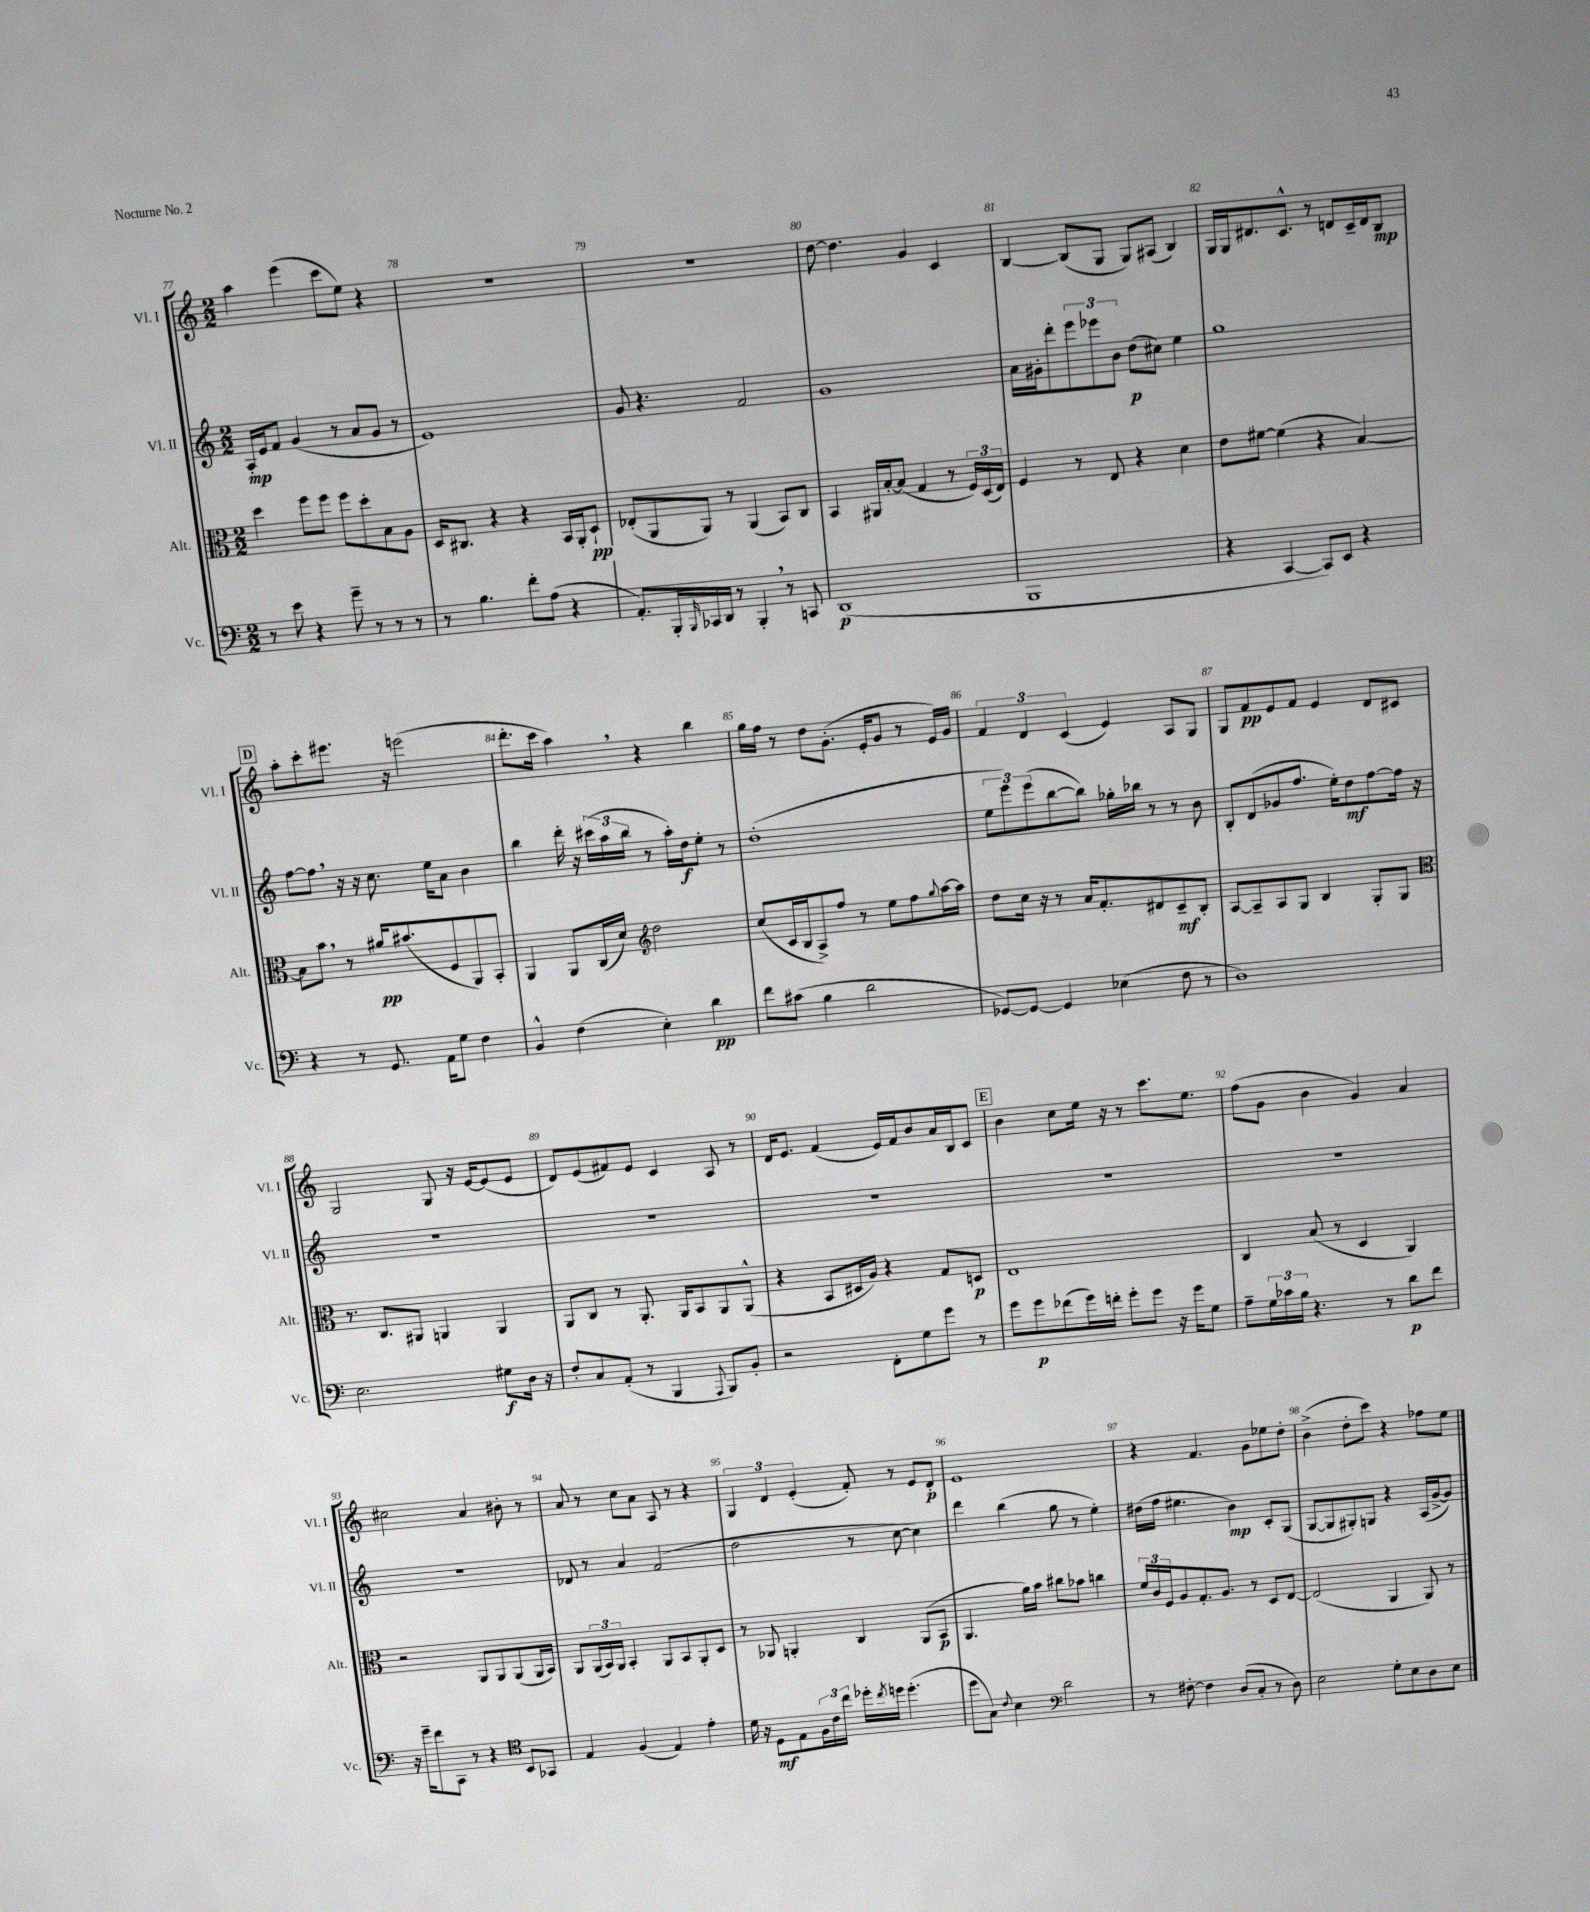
<<
\new StaffGroup <<
\new Staff = "s0" \with { instrumentName = "Vl. I" shortInstrumentName = "Vl. I" } {
    \clef treble \key c \major \numericTimeSignature \time 2/2
    a''4 e'''4( c'''8 e''8) r4 |
    r1 |
    R1 |
    d''8~ d''4. g'4 c'4 |
    b4~ b8( g8 g8) ais8( b4) |
    g16 g16 dis'8. c'8.-^ r8 d'8 c'16-- d'16 b8\mp |
    \mark \markup { \box "D" } a''8-. c'''8-. eis'''8. r16 e'''2( |
    d'''8.-. c'''16 a''4) \breathe r4 b''4 |
    g''16 f''16 r8 d''8 g'8.-.( e'16-. g'8 r8 e'16) g'16 |
    \tuplet 3/2 { f'4 d'4 c'4( } e'4) a8 g8 |
    g8 f'8\pp e'8 f'8 e'4 d'8 cis'8 |
    g2 g8 r16 e'16~ e'8( e'8 |
    d'8) e'8( fis'8) e'8 c'4 a8 r8 |
    d'16 e'8. f'4( e'16) f'16 b'8 a'16 b16 c'8 |
    \mark \markup { \box "E" } b'4 c''8 e''16 r16 r8 c'''8. e''8. |
    f''8( g'8 b'4 g'4) a'4 |
    cis''2 a'4 bis'8-. r8 |
    a'8 r8 c''8 a'8 a8 r8 r4 |
    \tuplet 3/2 { g4 d'4 e'4-.( } f'8-.) r8 e'8 d'8-.\p |
    e'1 |
    r4 f'4. g'8 ees''8 d''8-. |
    b'4->( d''8-. c'''8) r4 fes''8 e''8 \bar "|." |
}
\new Staff = "s1" \with { instrumentName = "Vl. II" shortInstrumentName = "Vl. II" } {
    \clef treble \key c \major \numericTimeSignature \time 2/2
    a16-.\mp e'16 f'8 g'4( r8 a'8 g'8 r8 |
    e'1) |
    g'8 r4. f'2 |
    g'1 |
    a'16 gis'16-. d'''8-. \tuplet 3/2 { e'''8 ees'''8 b'8 } d''8\p( cis''8) e''4 |
    g''1 |
    \mark \markup { \box "D" } f''8~ f''8 \breathe r16 r16 c''8. e''16 a'8 b'4 |
    b''4 d'''16-. r16 \tuplet 3/2 { cis'''16( a''16 b''16 } r8 a''16-.) d''16\f e''8-. r8 |
    d''1-.( |
    \tuplet 3/2 { e''8 e'''8) e'''8( } b''8~ b''8) ges''16-. bes''16 r8 r8 b'8 |
    b8-. d'8( ges'8 f''8. e''16-.) d''8\mf f''8~ f''16 r16 |
    R1 |
    R1 |
    R1 |
    \mark \markup { \box "E" } R1 |
    R1 |
    R1 |
    des'8 r8 a'4 f'2( |
    d''2 r8 c''8~ c''4) |
    d'''4 b''4( g''8 r8 e''4-.) |
    dis''16( f''16 eis''4. b'4\mp) c'8-. g8( |
    g8~ g8 gis8-.) g8 r4 a16( g'16~-> g'8) \bar "|." |
}
\new Staff = "s2" \with { instrumentName = "Alt." shortInstrumentName = "Alt." } {
    \clef alto \key c \major \numericTimeSignature \time 2/2
    d''4 f''8 f''8 f''8 d''8-. b8 a8 |
    d16 cis8. r4 r4 b,16 a,16-. d8-!\pp |
    ees8-.( a,8 a,8) r8 a,4( b,8) c8 |
    b,4 ais,16 b16~-. b8( g4 r8 \tuplet 3/2 { f16) d16( e16) } |
    f4 r8 e8 r4 d'4 |
    e'8 fis'8~ fis'4( r4 b4~) |
    \mark \markup { \box "D" } b8 b'8 \breathe r8 ais'16\pp bis'8.( f8 a,8) b,8-. |
    a,4 a,8 c16( d'16) \clef treble d''2 |
    c''8( c'16 b16 a8->) f''8 r8 e''8 f''8 \appoggiatura { g''8 } a''16~ a''16 |
    d''8 c''16 r16 r8 a'16 f'8.-. dis'8 c'8--\mf b8-. |
    a8~ a8-- a8 g8 b4 g8-. g8 |
    \clef alto r8. c8. ais,8 a,4 a,4 |
    a,8 c8 r8 a,8.-. a,16 b,8 a,8 a,8-^( |
    r4 b,8 dis16 a16) r4 g8 d8\p |
    \mark \markup { \box "E" } e1 |
    c4 b8( r8 d4 a,4) |
    r2 a,8 a,8 a,8( a,16 b,16) |
    a,8 \tuplet 3/2 { a,16( b,16) a,16 } b,4-. a,8 b,8 a,8-. d8 |
    r8 aes,8 a,4-. c4 a,8( b,8\p |
    a,4. a'16) b'16 cis''8 bes'8 c''4 |
    \tuplet 3/2 { f'16 c'16 f16 } a8 g8.-. a8. r8 d8 e8~ |
    e2( a,4 a,8) r8 \bar "|." |
}
\new Staff = "s3" \with { instrumentName = "Vc." shortInstrumentName = "Vc." } {
    \clef bass \key c \major \numericTimeSignature \time 2/2
    r8 e'8 r4 g'8-- r8 r8 r8 |
    r8 b4. f'8-. a8( r4 |
    a,8.-.) b,,16-. \grace { b,,16 } ces,16 d,16 r8 b,,4-. \breathe r8 c,8 |
    d,1\p( |
    b,,1 |
    r4 c,4~ c,8) e,8 r4 |
    \mark \markup { \box "D" } r4 r8 g,8. a,16 g8 f4 |
    b,4-^ f4( e4-.) d'4\pp |
    f'8 cis'8( b4 d'2 |
    ges,8~) ges,8~ ges,4 ees4( f8 r8 |
    d1) |
    e2. gis8\f d16 r16 |
    f8-. c8 a,8-.( r8 b,,4 \appoggiatura { a,,8 } b,,8) b,8-. |
    r2 f,8-. g8 g'8 r8 |
    \mark \markup { \box "E" } g'8 g'8\p fes'8( g'16) f'16-. g'8-. g'8 r16 g'16 g8 |
    a8-- \tuplet 3/2 { g16 ces'16 b16 } r4. r8 d'8\p f'8 |
    r16 g'16-- f'8 c,8 r8 r4 \clef tenor b,8 ges,8 |
    e4 f4( e4) e'4-. |
    d'16 r16 d8\mf e8 \tuplet 3/2 { f16 c'16 c''16 } des''16-. \acciaccatura { c''8 } d''16 d''4.-.( |
    d''8 g8) \appoggiatura { c'8 } b4 \clef bass d'2 |
    r8 fis8~-. fis4 d8( c8-. r8 d8) |
    e2 g8-. e8 d8 e8 \bar "|." |
}
>>
>>
\layout { \context { \Score currentBarNumber = #77 \override BarNumber.break-visibility = ##(#f #t #t) barNumberVisibility = #all-bar-numbers-visible } }
